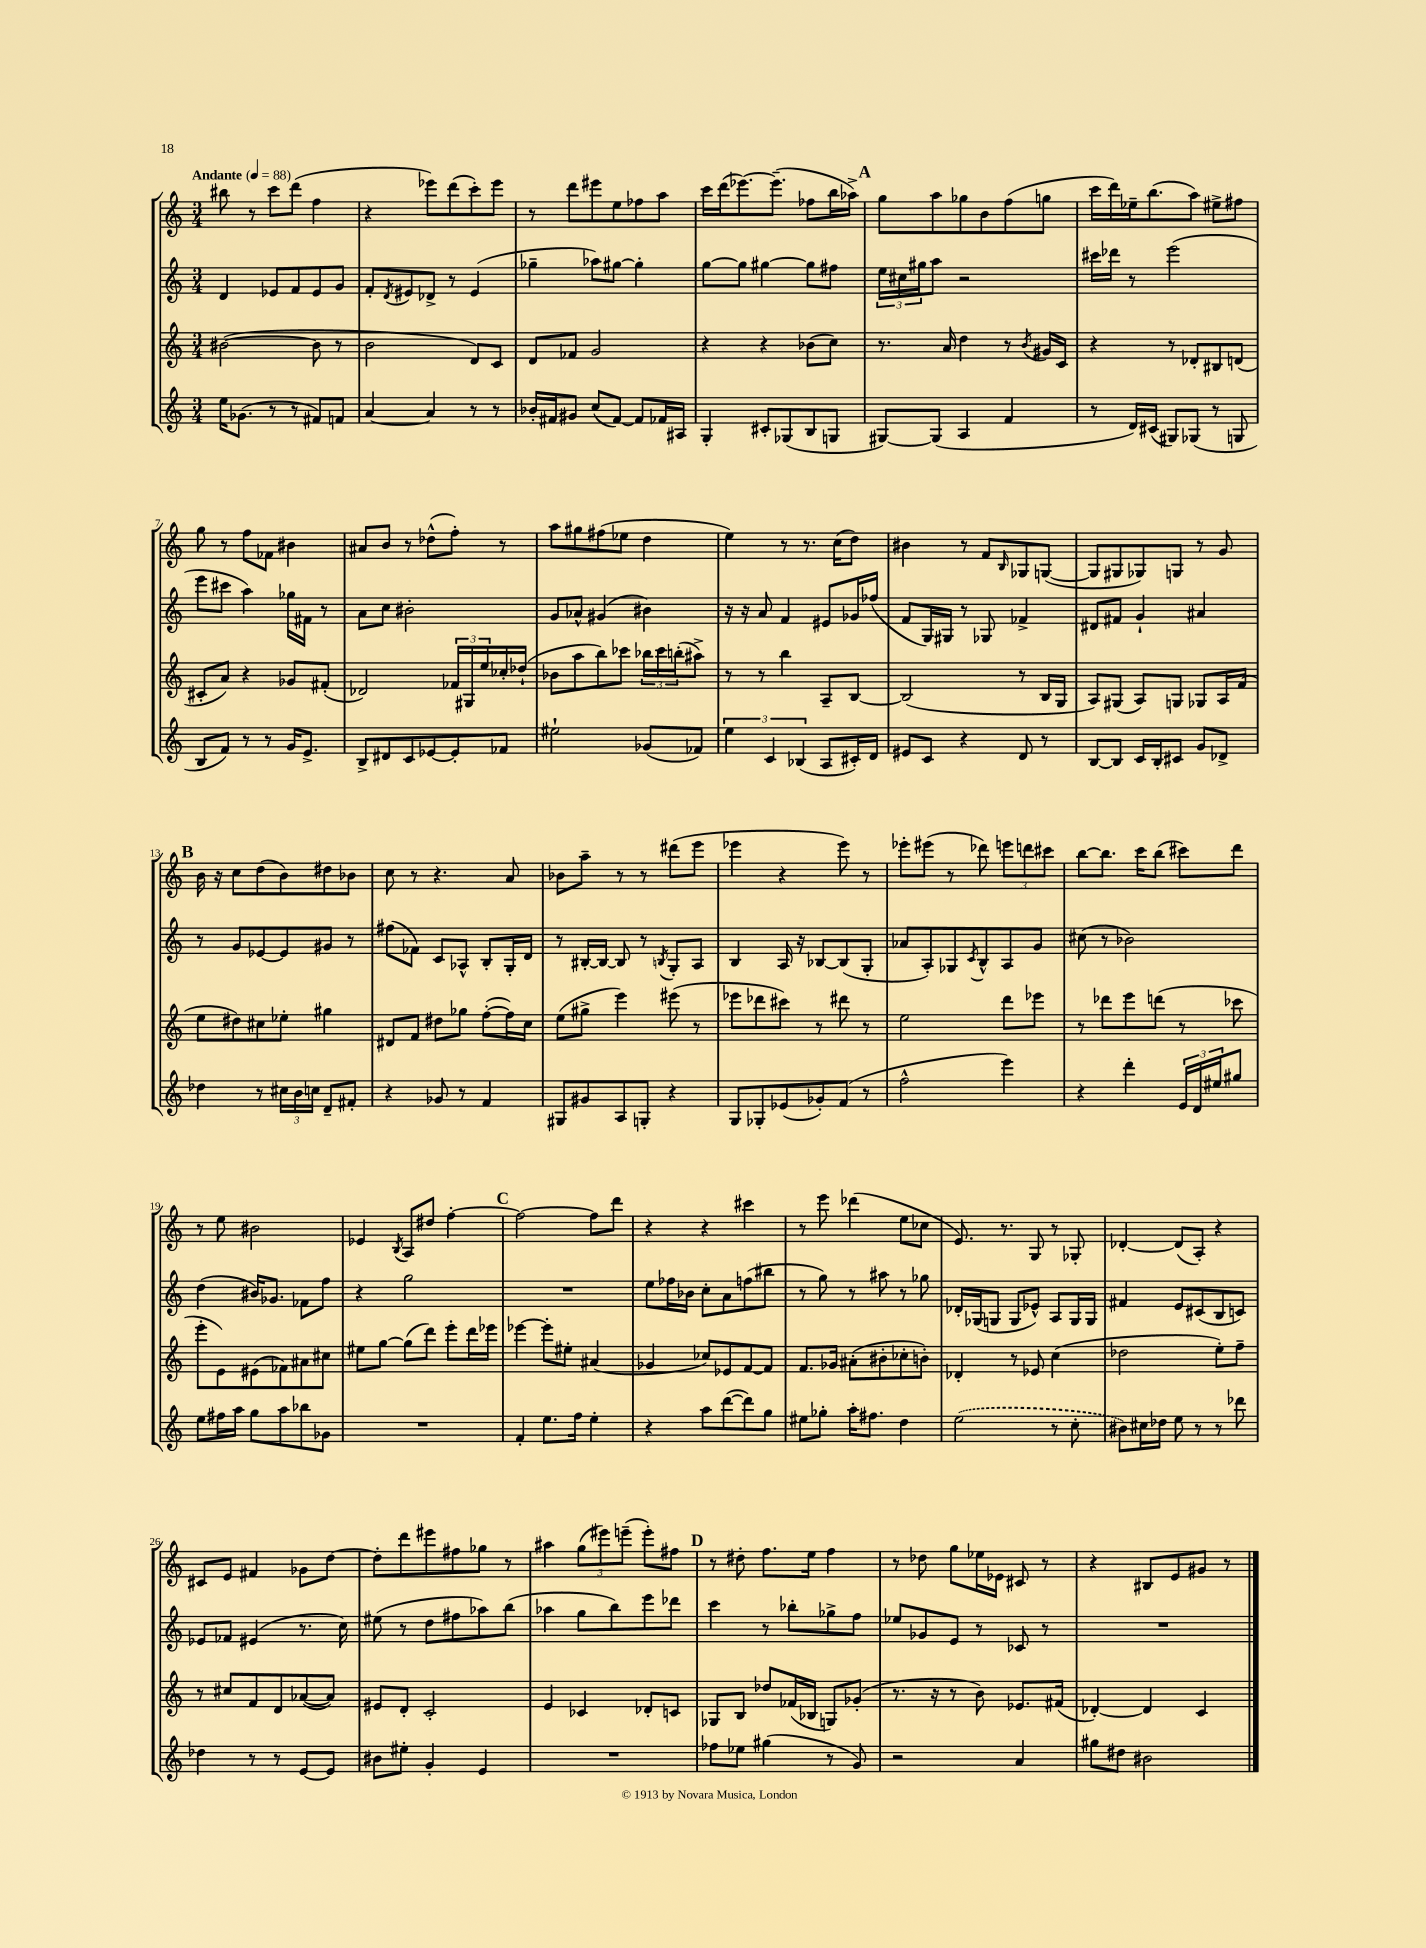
<<
\new StaffGroup <<
\new Staff = "s0" {
    \clef treble \key c \major \numericTimeSignature \time 3/4 \tempo "Andante" 4 = 88
    bis''8 r8 c'''8 d'''8( f''4 |
    r4 ees'''8) d'''8( c'''8-.) ees'''8 |
    r8 d'''8 eis'''8 e''8 fes''8 a''8 |
    c'''16 d'''16( ees'''8.~) ees'''8.--( fes''8 b''16 aes''16->) |
    \mark \markup { \bold "A" } g''8 a''8 ges''8 b'8 f''8( g''8 |
    c'''16 d'''16) ees''16-- b''8.( a''8) eis''8-> fis''8 |
    g''8 r8 f''8 fes'8 bis'4 |
    ais'8 b'8 r8 des''8-^( f''8-.) r8 |
    a''8 gis''8 fis''8( ees''8 d''4 |
    e''4) r8 r8. c''16( d''8) |
    bis'4 r8 f'8 \grace { b16 } ges8 g8~( |
    g8 gis8 ges8) g8 r8 g'8 |
    \mark \markup { \bold "B" } b'16 r16 c''8 d''8( b'8) dis''8 bes'8 |
    c''8 r8 r4. a'8 |
    bes'8 a''8-- r8 r8 dis'''8( e'''8 |
    ees'''4 r4 ees'''8) r8 |
    ees'''8-. eis'''8( r8 des'''8) \tuplet 3/2 { e'''8 d'''8 cis'''8 } |
    b''8~ b''8. c'''16 b''8( cis'''8) d'''8 |
    r8 e''8 bis'2 |
    ees'4 \acciaccatura { b8 } a8 dis''8 f''4~-. |
    \mark \markup { \bold "C" } f''2~ f''8 d'''8 |
    r4 r4 cis'''4 |
    r8 e'''8 des'''4( e''8 ces''8 |
    e'8.) r8. g8 r8 ges8-. |
    des'4~-. des'8( a8-.) r4 |
    cis'8 e'8 fis'4 ges'8 d''8~ |
    d''8-. d'''8 eis'''8 fis''8 ges''8 r8 |
    ais''4 \tuplet 3/2 { g''8( eis'''8) e'''8--( } e'''8-.) fis''8 |
    \mark \markup { \bold "D" } r8 dis''8-. f''8. e''16 f''4 |
    r8 des''8 g''8 ees''16 ees'16 cis'8 r8 |
    r4 bis8 e'8 gis'8 r8 \bar "|." |
}
\new Staff = "s1" {
    \clef treble \key c \major \numericTimeSignature \time 3/4
    d'4 ees'8 f'8 ees'8 g'8 |
    f'8-. \acciaccatura { d'8 } eis'8 des'8-> r8 eis'4( |
    ges''4-- aes''8) gis''8~ gis''4-. |
    g''8~ g''8 gis''4~ gis''8 fis''8 |
    \mark \markup { \bold "A" } \tuplet 3/2 { e''16 cis''16 gis''16 } a''8 r2 |
    cis'''16 des'''16 r8 e'''2( |
    e'''8 cis'''8 a''4) ges''16 fis'16 r8 |
    a'8 c''8 bis'2-. |
    g'8 aes'8-^ gis'4( bis'4) |
    r16 r16 a'8 f'4 eis'8 ges'16 fes''16( |
    f'8 g16) gis16 r8 ges8 fes'4-> |
    dis'8 fis'8 g'4-! ais'4 |
    \mark \markup { \bold "B" } r8 g'8 ees'8~ ees'8 gis'8 r8 |
    fis''8( fes'8) c'8 aes8-^ b8-. g16-. d'16 |
    r8 bis16~-. bis16~ bis8 r8 \acciaccatura { b8 } g8-. a8 |
    b4 a16 r16 bes8~ bes8( g8-. |
    aes'8 a8-.) ges8 \acciaccatura { c'8 } b8-^ a8 g'8 |
    cis''8( r8 bes'2) |
    d''4( bis'16) ges'8. fes'8 f''8 |
    r4 g''2 |
    \mark \markup { \bold "C" } R2. |
    e''8 fes''16 bes'16 c''8-. a'8 f''8( bis''8 |
    r8 g''8) r8 ais''8 r8 ges''8 |
    des'16-. ges16( g8 g8 ees'8-^) a8 g16 g16 |
    fis'4 e'8 cis'8( b8 c'8) |
    ees'8 fes'8 eis'4( r8. c''16) |
    eis''8( r8 d''8 fis''8 aes''8) b''8( |
    aes''4 g''8 b''8) e'''8 des'''8 |
    \mark \markup { \bold "D" } c'''4 r8 bes''8-. ges''8-> f''8 |
    ees''8 ges'8 e'8 r8 ces'8 r8 |
    R2. \bar "|." |
}
\new Staff = "s2" {
    \clef treble \key c \major \numericTimeSignature \time 3/4
    bis'2~( bis'8 r8 |
    b'2 d'8) c'8 |
    d'8 fes'8 g'2 |
    r4 r4 bes'8( c''8) |
    \mark \markup { \bold "A" } r8. a'16 d''4 r8 \acciaccatura { b'8 } gis'16 c'16 |
    r4 r8 des'8-. bis8 d'8( |
    cis'8-. a'8) r4 ges'8 fis'8-.( |
    des'2) \tuplet 3/2 { fes'16 gis16 e''16 } ces''16-. des''16-!( |
    bes'8 a''8 b''8) ces'''8 \tuplet 3/2 { bes''16 ces'''16 b''16-.( } ais''8->) |
    r8 r8 b''4 a8-- b8~ |
    b2( r8 b16 g16 |
    a8) gis8( a8) g8 ges8 a16 f'16( |
    \mark \markup { \bold "B" } e''8 dis''8) cis''8 ees''8-. gis''4 |
    dis'8 f'8 dis''8 ges''8 f''8~-.( f''16) c''16 |
    e''8( gis''8-> e'''4) eis'''8( r8 |
    ees'''8 des'''8 cis'''8) r8 dis'''8 r8 |
    e''2 d'''8 ees'''8 |
    r8 des'''8 e'''8 d'''8( r8 ces'''8 |
    e'''8-. e'8) eis'8( fes'8) ais'8 cis''8 |
    eis''8 g''8~ g''8( d'''8) e'''8-. d'''16 ees'''16 |
    \mark \markup { \bold "C" } ees'''4~ ees'''8-. eis''8-. ais'4( |
    ges'4 ces''8) ees'8 f'8~ f'8 |
    f'8. ges'16 ais'8-.( bis'8-. ces''8-. b'8-.) |
    des'4-. r8 ees'8 c''4( |
    des''2 e''8-.) f''8-- |
    r8 cis''8 f'8 d'8 aes'8~( aes'8) |
    eis'8 d'8-. c'2-. |
    e'4 ces'4 des'8-. c'8 |
    \mark \markup { \bold "D" } ges8 b8 des''8 fes'16( bes16 g8) ges'8-.( |
    r8. r16 r8 b'8) ees'8. fis'16( |
    des'4~-.) des'4 c'4 \bar "|." |
}
\new Staff = "s3" {
    \clef treble \key c \major \numericTimeSignature \time 3/4
    e''16 ges'8.( r8 r8 fis'8) f'8 |
    a'4~ a'4 r8 r8 |
    bes'16-. fis'16 gis'8 c''8( fis'8~) fis'8 fes'16 ais16 |
    g4-. cis'8-. ges8( b8 g8 |
    \mark \markup { \bold "A" } gis8~) gis8( a4 f'4 |
    r8 d'16) cis'16( gis8) ges8( r8 g8 |
    b8 f'8) r8 r8 g'16 e'8.-> |
    b8-> dis'8 c'8 ees'8~ ees'8-. fes'8 |
    eis''2-! ges'8( fes'8) |
    \tuplet 3/2 { e''4 c'4 bes4( } a8 cis'16-.) d'16 |
    eis'8 c'8 r4 d'8 r8 |
    b8~ b8 c'16 b16-. cis'8 g'8 des'8-> |
    \mark \markup { \bold "B" } des''4 r8 \tuplet 3/2 { cis''16 b'16 c''16 } d'8-- fis'8-. |
    r4 ges'8 r8 f'4 |
    gis8 gis'8 a8 g8-. r4 |
    g8 ges8-. ees'8( ges'8-.) f'8( r8 |
    f''2-^ e'''4) |
    r4 d'''4-. \tuplet 3/2 { e'16 d'16 eis''16 } gis''8 |
    e''8 fis''16 a''16 g''8 a''8 bes''8 ges'8 |
    R2. |
    \mark \markup { \bold "C" } f'4-. e''8. f''16 e''4-. |
    r4 a''8 d'''8~( d'''8) g''8 |
    eis''8 ges''8-. a''16-. fis''8. d''4 |
    \once \slurDashed e''2( r8 c''8-. |
    bis'8) cis''16 des''16 e''8 r8 r8 des'''8 |
    des''4 r8 r8 e'8~ e'8 |
    bis'8 eis''8-. g'4-. e'4 |
    R2. |
    \mark \markup { \bold "D" } fes''8 ees''8 gis''4( r8 g'8) |
    r2 a'4 |
    gis''8 dis''8 bis'2 \bar "|." |
}
>>
>>
